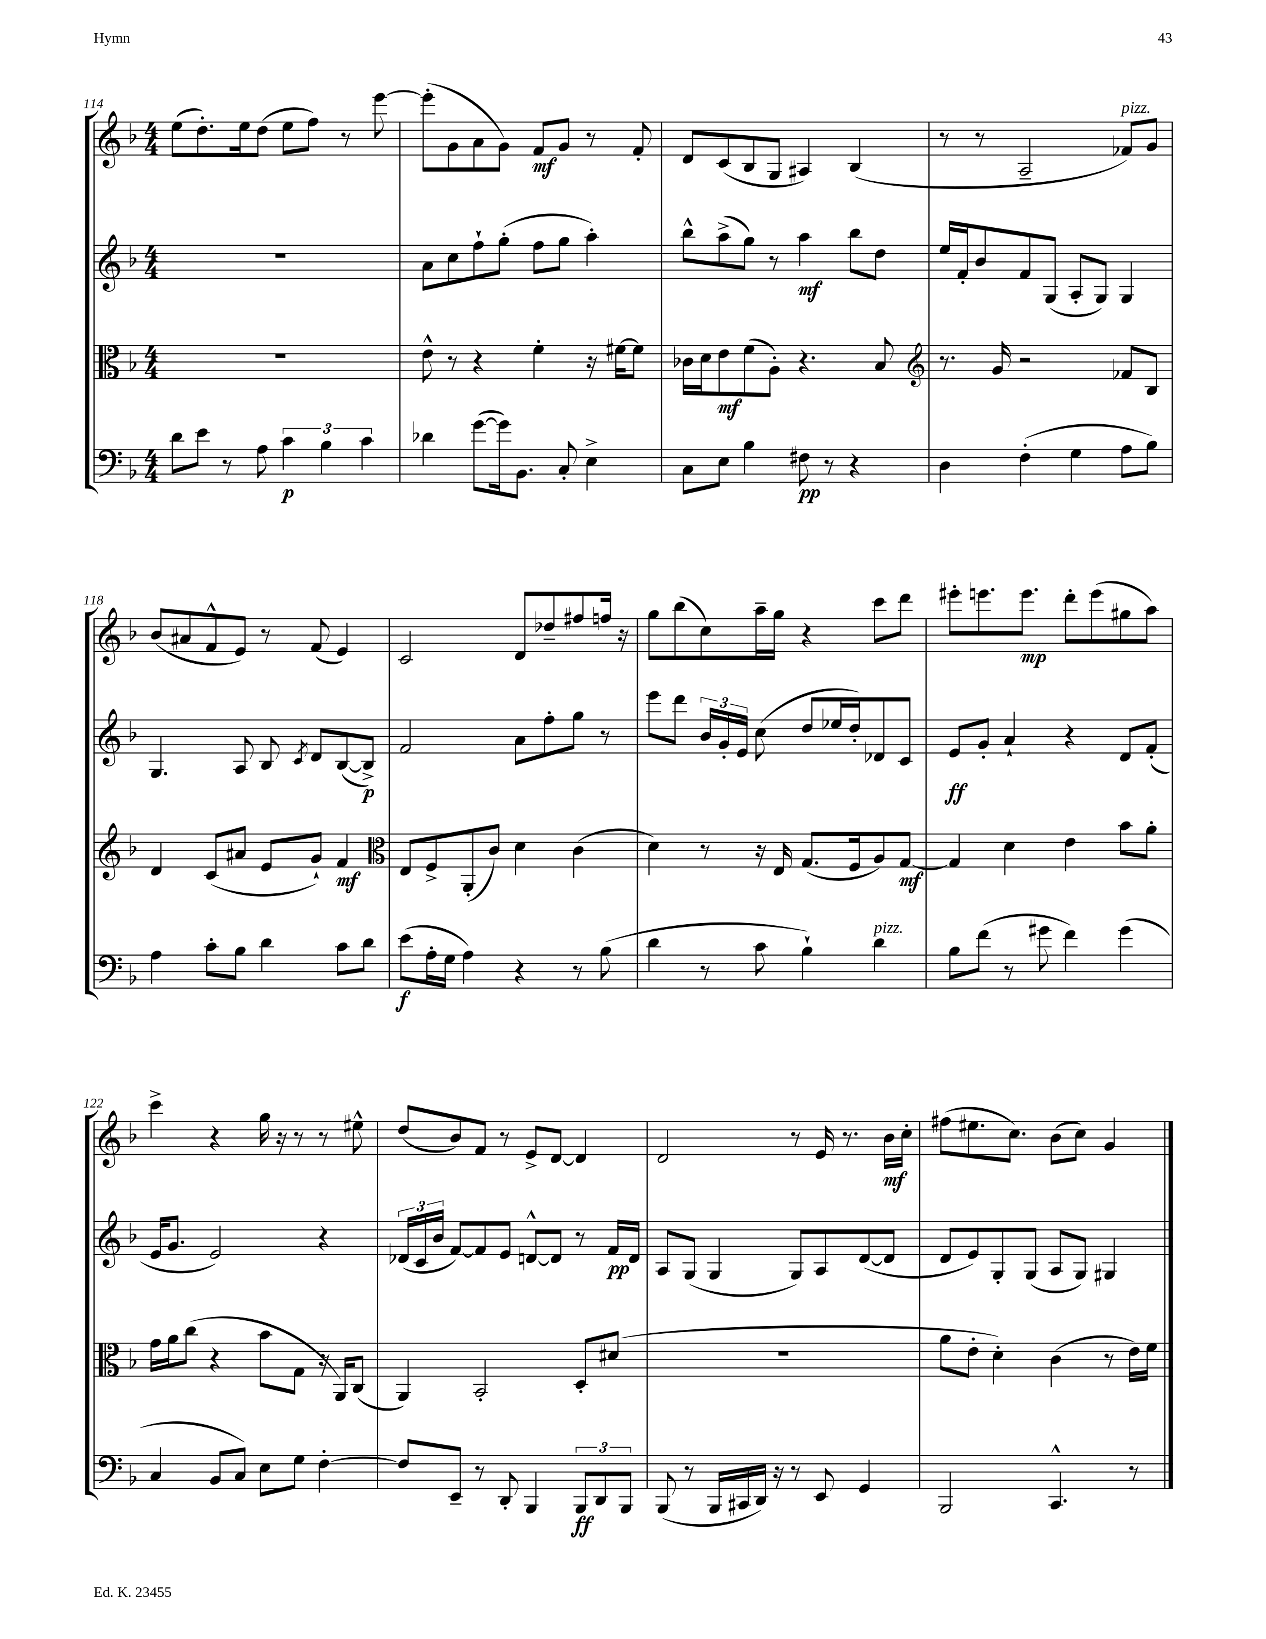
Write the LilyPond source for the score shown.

<<
\new StaffGroup <<
\new Staff = "s0" {
    \clef treble \key f \major \numericTimeSignature \time 4/4
    \autoBeamOff e''8[( d''8.-.) e''16 d''8]( e''8[ f''8]) r8 e'''8~ |
    e'''8[-.( g'8 a'8 g'8]) f'8[\mf g'8] r8 f'8-. |
    d'8[ c'8( bes8 g8] ais4) bes4( |
    r8 r8 a2-- fes'8[^\markup { \italic "pizz." }) g'8] |
    bes'8[( ais'8 f'8-^ e'8]) r8 f'8( e'4) |
    c'2 d'8[ des''8-- fis''8 f''16] r16 |
    g''8[ bes''8( c''8) a''16-- g''16] r4 c'''8[ d'''8] |
    eis'''8[-. e'''8. e'''8.]\mp d'''8[-. e'''8( gis''8 a''8]) |
    c'''4-> r4 g''16 r16 r8 r8 eis''8-^ |
    d''8[( bes'8) f'8] r8 e'8[-> d'8]~ d'4 |
    d'2 r8 e'16 r8. bes'16[\mf c''16]-. |
    fis''8[( eis''8. c''8.]) bes'8[( c''8]) g'4 \bar "|." |
}
\new Staff = "s1" {
    \clef treble \key f \major \numericTimeSignature \time 4/4
    \autoBeamOff R1 |
    a'8[ c''8 f''8-! g''8]-.( f''8[ g''8] a''4-.) |
    bes''8[-^ a''8->( g''8]) r8 a''4\mf bes''8[ d''8] |
    e''16[ f'16-. bes'8 f'8 g8]( a8[-. g8]) g4 |
    g4. a8 bes8 \acciaccatura { c'8 } d'8[ bes8~( bes8]->\p) |
    f'2 a'8[ f''8-. g''8] r8 |
    e'''8[ d'''8] \tuplet 3/2 { bes'16[ g'16-. e'16] } c''8( d''8[ ees''16 d''16-.) des'8 c'8] |
    e'8[\ff g'8]-. a'4-! r4 d'8[ f'8]-.( |
    e'16[ g'8.] e'2) r4 |
    \tuplet 3/2 { des'16[( c'16 bes'16] } f'8[~) f'8 e'8] d'8[~-^ d'8] r8 f'16[\pp d'16] |
    a8[ g8]( g4 g8[) a8 d'8~( d'8] |
    d'8[ e'8) g8-. g8]( a8[ g8]) gis4 \bar "|." |
}
\new Staff = "s2" {
    \clef alto \key f \major \numericTimeSignature \time 4/4
    \autoBeamOff R1 |
    e'8-^ r8 r4 f'4-. r16 fis'16[~ fis'8] |
    ces'16[ d'16 e'8\mf f'8( a8]-.) r4. bes8 |
    \clef treble r8. g'16 r2 fes'8[ bes8] |
    d'4 c'8[( ais'8] e'8[ g'8]-!) f'4\mf |
    \clef alto e8[ f8-> a,8-.( c'8]) d'4 c'4( |
    d'4) r8 r16 e16 g8.[( f16 a8) g8]~\mf |
    g4 d'4 e'4 bes'8[ a'8]-. |
    g'16[ a'16 c''8]( r4 bes'8[ g8] r16 a,16[) c8]( |
    a,4) bes,2-. d8[-. dis'8]( |
    r1 |
    a'8[ e'8]-. d'4-.) c'4( r8 e'16[) f'16] \bar "|." |
}
\new Staff = "s3" {
    \clef bass \key f \major \numericTimeSignature \time 4/4
    \autoBeamOff d'8[ e'8] r8 a8 \tuplet 3/2 { c'4\p bes4 c'4 } |
    des'4 g'8[~( g'16) bes,8.] c8-. e4-> |
    c8[ e8] bes4 fis8\pp r8 r4 |
    d4 f4-.( g4 a8[ bes8]) |
    a4 c'8[-. bes8] d'4 c'8[ d'8] |
    e'8[\f( a16-. g16] a4) r4 r8 bes8( |
    d'4 r8 c'8 bes4-!) d'4^\markup { \italic "pizz." } |
    bes8[ f'8]( r8 gis'8 f'4) gis'4( |
    c4 bes,8[ c8]) e8[ g8] f4~-. |
    f8[ e,8]-- r8 d,8-. bes,,4 \tuplet 3/2 { bes,,8[\ff d,8 bes,,8] } |
    bes,,8( r8 bes,,16[ cis,16 d,16]) r16 r8 e,8 g,4 |
    bes,,2 c,4.-^ r8 \bar "|." |
}
>>
>>
\layout { \context { \Score currentBarNumber = #114 } }
